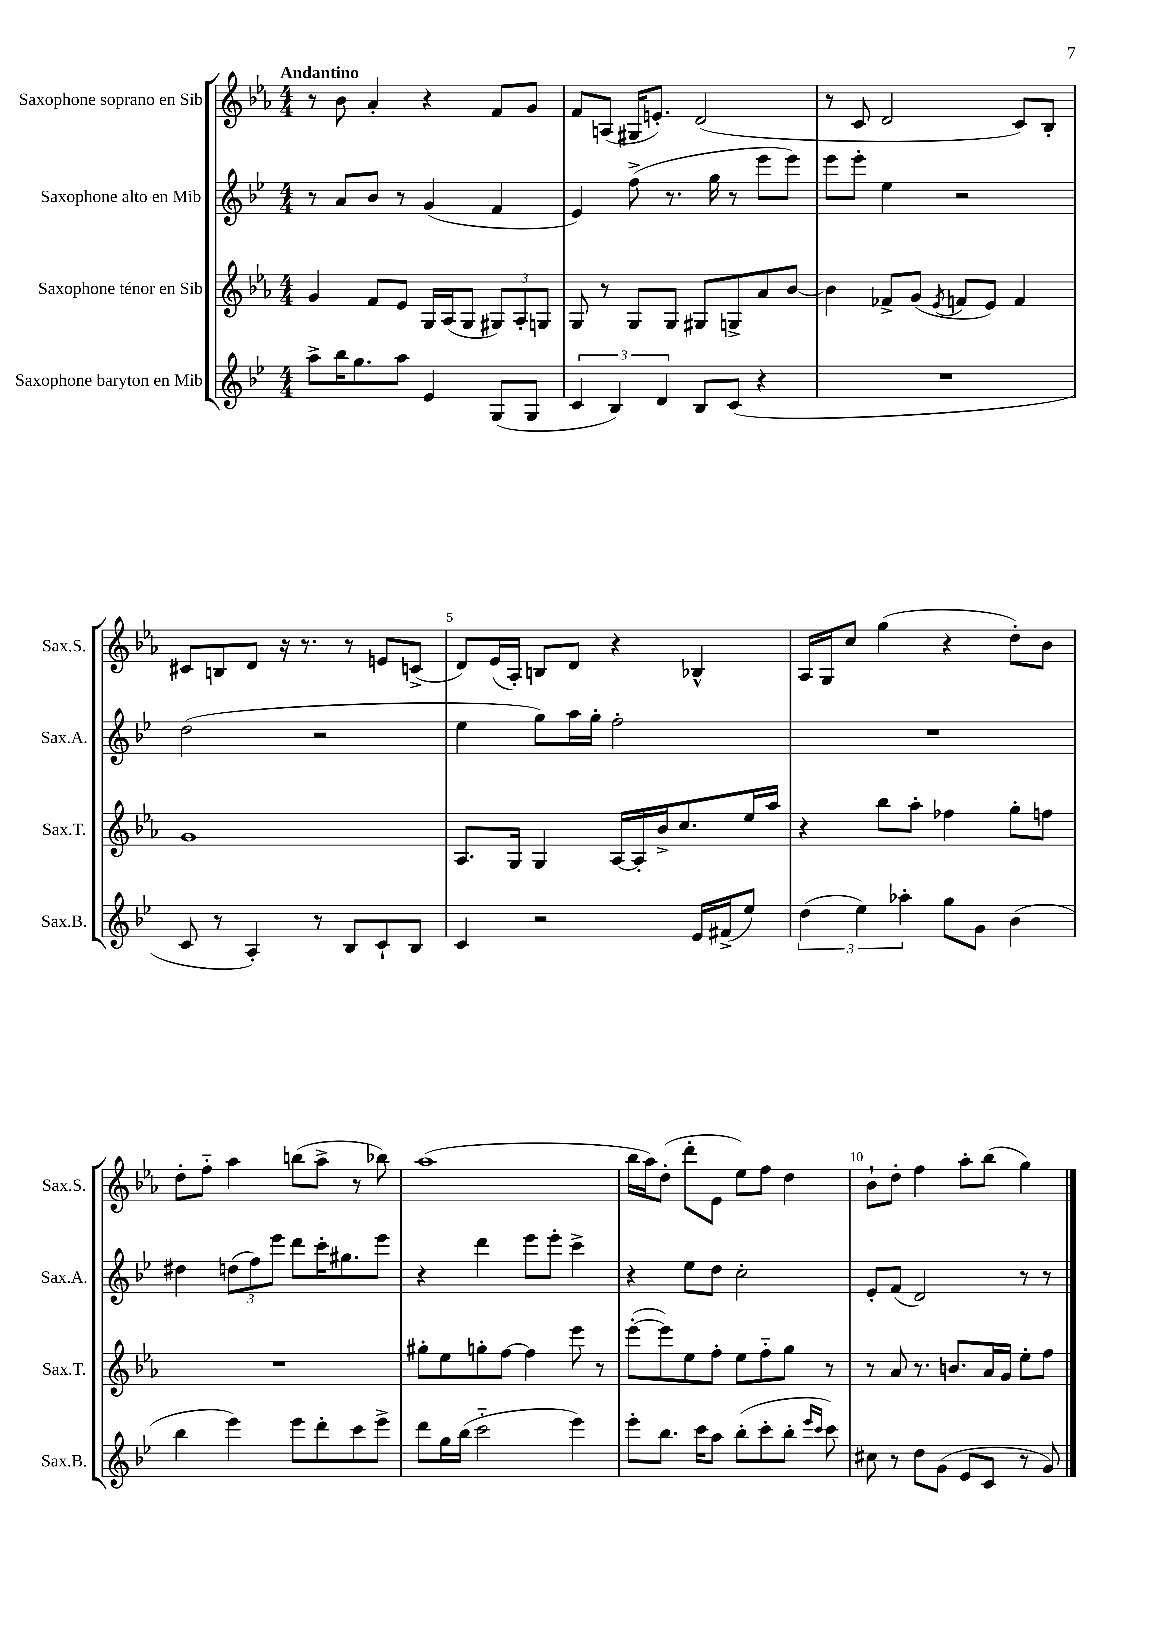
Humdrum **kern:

**kern	**kern	**kern	**kern
*staff4	*staff3	*staff2	*staff1
*clefG2	*clefG2	*clefG2	*clefG2
*k[b-e-]	*k[b-e-a-]	*k[b-e-]	*k[b-e-a-]
*M4/4	*M4/4	*M4/4	*M4/4
8aa^	4g	8r	8r
16bb-	.	8a	8b-
8.gg	.	.	.
.	8f	8b-	4a-'
8aa	8e-	8r	.
4e-	16G	(4g	4r
.	(16A-	.	.
.	8G	.	.
(8G	12G#)	4f	8f
.	12A-'	.	.
8G	.	.	8g
.	12G	.	.
=	=	=	=
6c	8G	4e-)	8f
.	8r	.	(8A
6B-)	.	.	.
.	8G	(8ff^	16G#
.	.	.	8.e')
6d	.	.	.
.	8G	8.r	.
8B-	8G#	.	(2d
.	.	16gg	.
(8c	8G^	8r	.
4r	8a-	8eee-	.
.	[8b-	8eee-)	.
=	=	=	=
1r	4b-]	8eee-	8r
.	.	8eee-'	8c
.	8f-^	4ee-	2d
.	(8g	.	.
.	8qe-	.	.
.	8f	2r	.
.	8e-)	.	.
.	4f	.	8c)
.	.	.	8B-'
=	=	=	=
8c	1g	(2dd	8c#
8r	.	.	8B
4A')	.	.	8d
.	.	.	16r
.	.	.	8.r
8r	.	2r	.
8B-	.	.	8r
8c`	.	.	8e
8B-	.	.	(8c^
=	=	=	=
4c	8.A-	4ee-	8d)
.	.	.	(16e-
.	16G	.	16A-')
2r	4G	8gg)	8B
.	.	16aa	8d
.	.	16gg'	.
.	[16A-	2ff'	4r
.	16A-']	.	.
.	16b-^	.	.
.	8.cc	.	.
16e-	.	.	4B-^^
(16f#^	.	.	.
8ee-)	16ee-	.	.
.	16aa-	.	.
=	=	=	=
(6dd	4r	1r	16A-
.	.	.	16G
.	.	.	8cc
6ee-)	.	.	.
.	8bb-	.	(4gg
6aa-'	.	.	.
.	8aa-'	.	.
8gg	4ff-	.	4r
8g	.	.	.
(4b-	8gg'	.	8dd')
.	8ff	.	8b-
=	=	=	=
4bb-	1r	4dd#	8dd'
.	.	.	8ff'~
4eee-)	.	(12dd	4aa-
.	.	12ff)	.
.	.	12eee-	.
8eee-	.	8ddd	(8bb
8ddd'	.	16ccc'	8aa-^
.	.	8.gg#	.
8ccc	.	.	8r
8eee-^	.	8eee-	8bb-)
=	=	=	=
8ddd	8gg#'	4r	(1aa-
16gg	8ee-	.	.
(16bb-	.	.	.
2ccc'~	8gg'	4ddd	.
.	[8ff	.	.
.	4ff]	8eee-	.
.	.	8eee-'	.
4eee-)	8eee-	4ccc^	.
.	8r	.	.
=	=	=	=
8eee-'	([8eee-'	4r	16bb-
.	.	.	16aa-)
8.bb-	8eee-])	.	(8dd'
.	8ee-	8ee-	8ddd'
16ccc	.	.	.
8aa	8ff'	8dd	8e-
(8bb-'	8ee-	2cc'	8ee-)
8ccc'	8ff'~	.	8ff
8bb-'	8gg	.	4dd
16qqeee-	.	.	.
16qqccc	.	.	.
8ccc)	8r	.	.
=	=	=	=
8cc#	8r	8e-'	8b-`
8r	8a-	(8f	8dd'
8dd	8.r	2d)	4ff
(8g	.	.	.
.	8.b	.	.
8e-	.	.	8aa-'
8c	16a-	.	(8bb-
.	16g	.	.
8r	8ee-'	8r	4gg)
8g)	8ff	8r	.
==	==	==	==
*-	*-	*-	*-
